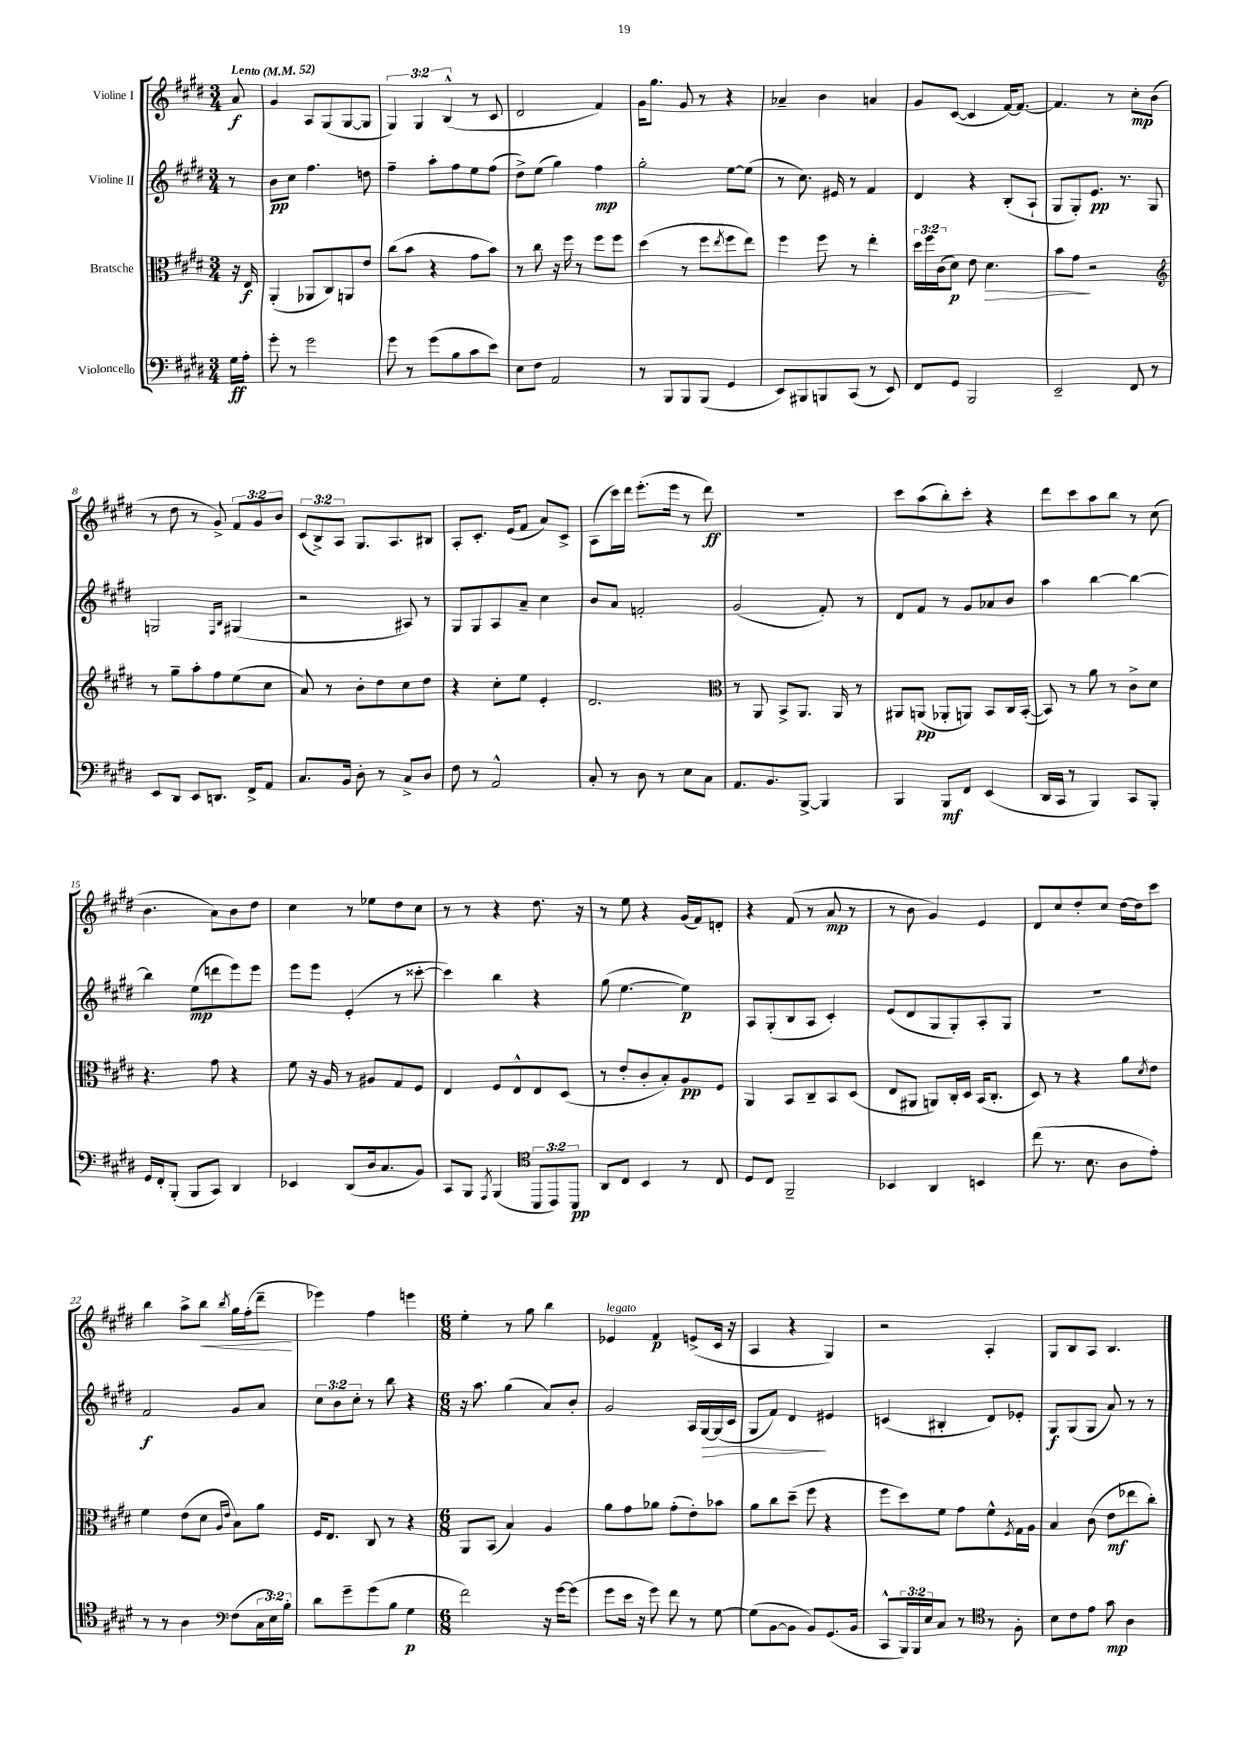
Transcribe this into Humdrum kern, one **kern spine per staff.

**kern	**dynam	**kern	**dynam	**kern	**dynam	**kern	**dynam
*part4	*part4	*part3	*part3	*part2	*part2	*part1	*part1
*staff4	*staff4	*staff3	*staff3	*staff2	*staff2	*staff1	*staff1
*I"Violoncello	*	*I"Bratsche	*	*I"Violine II	*	*I"Violine I	*
*clefF4	*	*clefC3	*	*clefG2	*	*clefG2	*
*k[f#c#g#d#]	*	*k[f#c#g#d#]	*	*k[f#c#g#d#]	*	*k[f#c#g#d#]	*
*M3/4	*	*M3/4	*	*M3/4	*	*M3/4	*
*MM52	*	*MM52	*	*MM52	*	*MM52	*
=	=	=	=	=	=	=	=
!	!	!	!	!	!	!LO:TX:a:B:t=Lento	!
16G#\LL	ff	16r	.	8r	.	8a/	f
16A'\JJ	.	16E/	f	.	.	.	.
=1	=1	=1	=1	=1	=1	=1	=1
8g#'\	.	(4AA'/	.	8b\L	pp	4g#/	.
8r	.	.	.	8cc#\J	.	.	.
2g#\	.	8AA-X/L	.	4.ff#\	.	8A/L	.
.	.	8C#/)	.	.	.	(8G#/	.
.	.	8AAn/	.	.	.	[8G#/	.
.	.	8e/J	.	8ddn\	.	8G#/J]	.
=2	=2	=2	=2	=2	=2	=2	=2
8g#\	.	(8cc#\L	.	4ff#~\	.	6G#/)	.
8r	.	8b\J	.	.	.	.	.
.	.	.	.	.	.	6G#/	.
(8g#\L	.	4r	.	8aa'\L	.	.	.
.	.	.	.	.	.	(6B^^/	.
8B\	.	.	.	8ff#\	.	.	.
8c#\	.	8g#\L	.	8ee\	.	8r	.
8e\J)	.	8b\J)	.	(8ff#\J	.	8c#/	.
=3	=3	=3	=3	=3	=3	=3	=3
8E\L	.	8r	.	8dd#^\L)	.	2d#/	.
8F#\J	.	8cc#\	.	(8ee\J	.	.	.
2AA/	.	16r	.	4gg#\)	.	.	.
.	.	16ff#\	.	.	.	.	.
.	.	8r	.	.	.	.	.
.	.	8ff#\L	.	4ff#\	mp	4f#/)	.
.	.	8ff#\J	.	.	.	.	.
=4	=4	=4	=4	=4	=4	=4	=4
8r	.	(4dd#\	.	2gg#'\	.	16g#\KL	.
.	.	.	.	.	.	8.gg#\J	.
8BBB/L	.	.	.	.	.	.	.
8BBB/	.	8r	.	.	.	8g#/	.
(8BBB/J	.	8ff#\L	.	.	.	8r	.
.	.	8qee/	.	.	.	.	.
4GG#/	.	8ff#\	.	[8ee\L	.	4r	.
.	.	8ee\J)	.	(8ee\J]	.	.	.
=5	=5	=5	=5	=5	=5	=5	=5
8EE/L)	.	4ff#\	.	8r	.	4a-X~/	.
8BBB#X/	.	.	.	8.cc#\)	.	.	.
8BBBn/	.	8ff#\	.	.	.	4b\	.
.	.	.	.	16e#X/	.	.	.
(8CC#/J	.	8r	.	8r	.	.	.
8r	.	4ee'\	.	4f#/	.	4an/	.
8EE/)	.	.	.	.	.	.	.
=6	=6	=6	=6	=6	=6	=6	=6
8FF#/L	.	24dd#\LL	.	4d#/	.	8g#/L	.
.	.	24ff#\	.	.	.	.	.
.	.	(24c#\J	.	.	.	.	.
8GG#/J	.	8d#\J)	p	.	.	([8c#/J	.
2BBB/	.	8e\	.	4r	.	4c#/]	.
!	!	!	!LO:HP:b	!	!	!	!
.	.	4.d#\	>	.	.	.	.
.	.	.	.	(8B'/L	.	[16f#/KL)	.
.	.	.	.	.	.	8.f#/J_	.
.	.	.	.	8A`/J	.	.	.
=7	=7	=7	=7	=7	=7	=7	=7
2EE~/	.	8b\L	.	8G#/L	.	4.f#/]	.
.	.	8g#\J	.	8G#'/)	.	.	.
.	.	2r	]	8.e/J	pp	.	.
.	.	.	.	.	.	8r	.
.	.	.	.	8.r	.	.	.
8FF#/	.	.	.	.	.	8cc#'\L	mp
8r	.	.	.	8G#/	.	(8b\J	.
!!LO:LB:g=z
=8	=8	=8	=8	=8	=8	=8	=8
*	*	*clefG2	*	*	*	*	*
8EE/L	.	8r	.	2Gn/	.	8r	.
8DD#/J	.	8gg#~\L	.	.	.	8dd#\	.
8EE/L	.	8aa'\	.	.	.	8r	.
8.DDn/J	.	8ff#\	.	.	.	8g#^/)	.
.	.	.	.	16qqF#/LL	.	.	.
.	.	.	.	16qqB/JJ	.	.	.
.	.	(8ee\	.	(4G#X/	.	12f#/L	.
16FF#^/KL	.	.	.	.	.	.	.
.	.	.	.	.	.	12g#/	.
8AA/J	.	8cc#\J	.	.	.	.	.
.	.	.	.	.	.	12b/J	.
=9	=9	=9	=9	=9	=9	=9	=9
8.C#/L	.	8a/)	.	2r	.	(12c#/L	.
.	.	.	.	.	.	12B^/)	.
.	.	8r	.	.	.	.	.
.	.	.	.	.	.	12A/J	.
16BB/Jk	.	.	.	.	.	.	.
8D#'\	.	8b'\L	.	.	.	8.G#/L	.
8r	.	8dd#\	.	.	.	.	.
.	.	.	.	.	.	8.A/	.
8C#^/L	.	8cc#\	.	8A#X/)	.	.	.
8D#/J	.	8dd#\J	.	8r	.	8B#X/J	.
=10	=10	=10	=10	=10	=10	=10	=10
8F#\	.	4r	.	8G#/L	.	8A'/L	.
8r	.	.	.	8G#/	.	8.c#'/J	.
2AA^^/	.	8cc#'\L	.	8A/	.	.	.
.	.	.	.	.	.	(16e/KL	.
.	.	8ee\J	.	8a~/J	.	8f#/J	.
.	.	4e'/	.	4cc#\	.	8a/L)	.
.	.	.	.	.	.	8c#^/J	.
=11	=11	=11	=11	=11	=11	=11	=11
8C#'/	.	2.d#/	.	8b/L	.	(8A\L	.
8r	.	.	.	8a/J	.	16ccc#\L)	.
.	.	.	.	.	.	16ddd#\JJ	.
8D#\	.	.	.	2fn'/	.	(8.eee'\L	.
8r	.	.	.	.	.	.	.
.	.	.	.	.	.	16eee\Jk	.
8E\L	.	.	.	.	.	8r	.
8C#\J	.	.	.	.	.	8ddd#\)	ff
=12	=12	=12	=12	=12	=12	=12	=12
*	*	*clefC3	*	*	*	*	*
8.AA/L	.	8r	.	(2g#/	.	2.r	.
.	.	8AA/	.	.	.	.	.
8.BB/	.	.	.	.	.	.	.
.	.	8BB^/L	.	.	.	.	.
[8BBB^/J	.	8.AA/J	.	.	.	.	.
4BBB/]	.	.	.	8f#'/)	.	.	.
.	.	16AA/	.	.	.	.	.
.	.	8r	.	8r	.	.	.
=13	=13	=13	=13	=13	=13	=13	=13
4BBB/	.	8AA#X/L	.	8d#/L	.	8ccc#\L	.
.	.	(8AAn/J	pp	8f#/J	.	(8aa\	.
8BBB/L	mf	8AA-X'/L	.	8r	.	8bb'\)	.
8FF#/J	.	8AAn/J)	.	8g#/L	.	8ccc#'\J	.
(4EE/	.	8BB/L	.	8a-X/	.	4r	.
.	.	16C#/L	.	8b/J	.	.	.
.	.	([16BB'/JJ	.	.	.	.	.
=14	=14	=14	=14	=14	=14	=14	=14
16DD#/LL	.	8BB/])	.	4aa\	.	8ddd#\L	.
16CC#/JJ	.	.	.	.	.	.	.
8r	.	8r	.	.	.	8ccc#\	.
4BBB/)	.	8a\	.	[4bb\	.	8aa\	.
.	.	8r	.	.	.	8bb\J	.
8CC#/L	.	8c#^\L	.	4bb\_	.	8r	.
8BBB'/J	.	8d#\J	.	.	.	(8cc#\	.
!!LO:LB:g=z
=15	=15	=15	=15	=15	=15	=15	=15
16GG#/LL	.	4.r	.	4bb\]	.	4.b\	.
16FF#'/J	.	.	.	.	.	.	.
(8BBB'/J	.	.	.	.	.	.	.
8BBB/L	.	.	.	(8ee\L	mp	.	.
8CC#/J)	.	8g#\	.	8dddn\	.	8a\L)	.
4DD#/	.	4r	.	8eee\)	.	8b\	.
.	.	.	.	8eee\J	.	8dd#\J	.
=16	=16	=16	=16	=16	=16	=16	=16
4EE-X/	.	8f#\	.	8eee\L	.	4cc#\	.
.	.	16r	.	8eee\J	.	.	.
.	.	16A/	.	.	.	.	.
(8DD#/L	.	8r	.	(4e'/	.	8r	.
16D#/k	.	8A#X/L	.	.	.	8ee-X\L	.
8.C#/	.	.	.	.	.	.	.
.	.	8G#/	.	8r	.	8dd#\	.
8BB/J)	.	8F#/J	.	[8ccc##X'\	.	8cc#\J	.
=17	=17	=17	=17	=17	=17	=17	=17
8CC#/L	.	4E/	.	4ccc##\])	.	8r	.
8BBB/J	.	.	.	.	.	8r	.
8qAAA/	.	.	.	.	.	.	.
(4BBB/	.	8F#/L	.	4bb\	.	4r	.
.	.	8E^^/	.	.	.	.	.
12BBB/L	.	8E/	.	4r	.	8.dd#\	.
12CC#/)	.	.	.	.	.	.	.
.	.	(8D#/J	.	.	.	.	.
12BBB/J	pp	.	.	.	.	.	.
.	.	.	.	.	.	16r	.
=18	=18	=18	=18	=18	=18	=18	=18
*clefC4	*	*	*	*	*	*	*
8AA/L	.	8r	.	(8gg#\	.	8r	.
8C#/J	.	8e'/L	.	[4.ee\	.	8ee\	.
4BB/	.	8c#'/	.	.	.	4r	.
.	.	8B'/)	.	.	.	.	.
8r	.	8A/	pp	4ee\])	p	(16g#/LL	.
.	.	.	.	.	.	16f#/J)	.
8C#/	.	8F#/J	.	.	.	8dn'/J	.
=19	=19	=19	=19	=19	=19	=19	=19
8D#/L	.	4AA/	.	8A/L	.	4r	.
8C#/J	.	.	.	(8G#'/	.	.	.
2FF#~/	.	8BB/L	.	8B/	.	(8f#/	.
.	.	8C#~/	.	8A/J	.	8r	.
.	.	8BB/	.	4c#'/)	.	8a/	mp
.	.	(8D#/J	.	.	.	8r	.
=20	=20	=20	=20	=20	=20	=20	=20
4BB-X/	.	8E/L	.	(8e/L	.	8r	.
.	.	8AA#X/J	.	8d#/	.	8b\	.
4AA/	.	8AAn/L)	.	8G#/	.	4g#/)	.
.	.	16C#'/L	.	8G#'/)	.	.	.
.	.	16D#/JJ	.	.	.	.	.
4BBn/	.	(16BB/KL	.	8A'/	.	4e/	.
.	.	8.C#'/J	.	.	.	.	.
.	.	.	.	8G#/J	.	.	.
=21	=21	=21	=21	=21	=21	=21	=21
(8cc#\	.	8D#/)	.	2.r	.	8d#/L	.
8.r	.	8r	.	.	.	8cc#/	.
.	.	4r	.	.	.	8dd#'/	.
8.B\	.	.	.	.	.	.	.
.	.	.	.	.	.	8cc#/J	.
8A\L	.	8a\L	.	.	.	[16dd#\LL	.
.	.	.	.	.	.	16dd#\J]	.
.	.	8qd#/	.	.	.	.	.
8e'\J)	.	8e\J	.	.	.	8ccc#\J	.
!!LO:LB:g=z
=22	=22	=22	=22	=22	=22	=22	=22
8r	.	4f#\	.	2f#/	f	4bb\	.
8r	.	.	.	.	.	.	.
4A\	.	(8e\L	.	.	.	8aa^\L	.
!	!	!	!	!	!	!	!LO:HP:b
.	.	8d#\J	.	.	.	8bb\J	<
*clefF4	*	*	*	*	*	*	*
.	.	16qqA/LL	.	.	.	.	.
.	.	16qqe/JJ	.	.	.	8qbb/	.
(8F#\L	.	8B\L)	.	8g#/L	.	16gg#\LL	.
.	.	.	.	.	.	(16ff#'\J	.
24C#\L	.	8a\J	.	8a/J	.	8ddd#~\J	.
24E\)	.	.	.	.	.	.	.
24B'\JJ	.	.	.	.	.	.	.
.	.	.	.	.	.	.	[
=23	=23	=23	=23	=23	=23	=23	=23
8d#\L	.	16F#/KL	.	12cc#\L	.	4eee-X\)	.
.	.	8.E/J	.	.	.	.	.
.	.	.	.	12b\	.	.	.
8g#~\	.	.	.	.	.	.	.
.	.	.	.	12cc#'\J	.	.	.
(8g#\	.	8C#/	.	8r	.	4ff#\	.
8B\J	.	8r	.	8bb\	.	.	.
4G#\	p	4r	.	4r	.	4eeen\	.
=24	=24	=24	=24	=24	=24	=24	=24
*M6/8	*	*M6/8	*	*M6/8	*	*M6/8	*
2f#\)	.	8AA/L	.	16r	.	4ee'\	.
.	.	.	.	8.aa\	.	.	.
.	.	(8BB/J	.	.	.	.	.
.	.	4B/)	.	(4gg#\	.	8r	.
.	.	.	.	.	.	8gg#\	.
16r	.	4A/	.	8a/L)	.	4bb\	.
[16g#\KL	.	.	.	.	.	.	.
(8g#\J]	.	.	.	8b'/J	.	.	.
=25	=25	=25	=25	=25	=25	=25	=25
!	!	!	!	!	!	!LO:TX:a:i:t=legato	!
8g#\L	.	8a\L	.	2g#/	.	4e-X/	.
16e\Jk	.	8g#\	.	.	.	.	.
16r	.	.	.	.	.	.	.
8g#\)	.	8a-X\J	.	.	.	4f#/	p
8f#\	.	(8g#'\L	.	.	.	.	.
8r	.	8e'\)	.	16A/LL	.	(8en^/L	.
!	!	!	!	!	!LO:HP:b	!	!
.	.	.	.	[16G#/	>	.	.
[8G#\	.	8b-X\J	.	(16G#/]	.	16c#/Jk	.
.	.	.	.	16c#/JJ	.	16r	.
=26	=26	=26	=26	=26	=26	=26	=26
(8G#\L]	.	8a\L	.	8G#/L	.	4A/	.
[8BB\	.	8cc#\	.	8f#/J)	.	.	.
8BB\J]	.	(8dd#~\J	.	4d#/	.	4r	.
8BB/L)	.	8ff#\	.	.	.	.	.
(8.GG#/	.	4r	.	4e#X/	]	4G#/)	.
16BB/Jk	.	.	.	.	.	.	.
=27	=27	=27	=27	=27	=27	=27	=27
8CC#^^/L	.	8ff#\L	.	(4cn/	.	2r	.
24BBB/L)	.	8dd#\)	.	.	.	.	.
24BBB/	.	.	.	.	.	.	.
24E/J	.	.	.	.	.	.	.
8C#/J	.	8f#\J	.	4B#X'/	.	.	.
8r	.	8g#\L	.	.	.	.	.
8r	.	8f#^^\	.	8d#/L)	.	4A'/	.
.	.	8qF#/	.	.	.	.	.
8F#'\	.	16G#\L	.	8e-X'/J	.	.	.
.	.	16A\JJ	.	.	.	.	.
=28	=28	=28	=28	=28	=28	=28	=28
*clefC4	*	*	*	*	*	*	*
8B\L	.	4B/	.	8G#/L	f	8G#/L	.
8c#\	.	.	.	(8G#/	.	8B/	.
8e\J	.	(8c#\	.	8G#/J	.	8A/J	.
8g#\	mp	8e\L	mf	8a/)	.	4.B/	.
4A\	.	8ee-X\	.	8r	.	.	.
.	.	8cc#'\J)	.	8r	.	.	.
==	==	==	==	==	==	==	==
*-	*-	*-	*-	*-	*-	*-	*-
